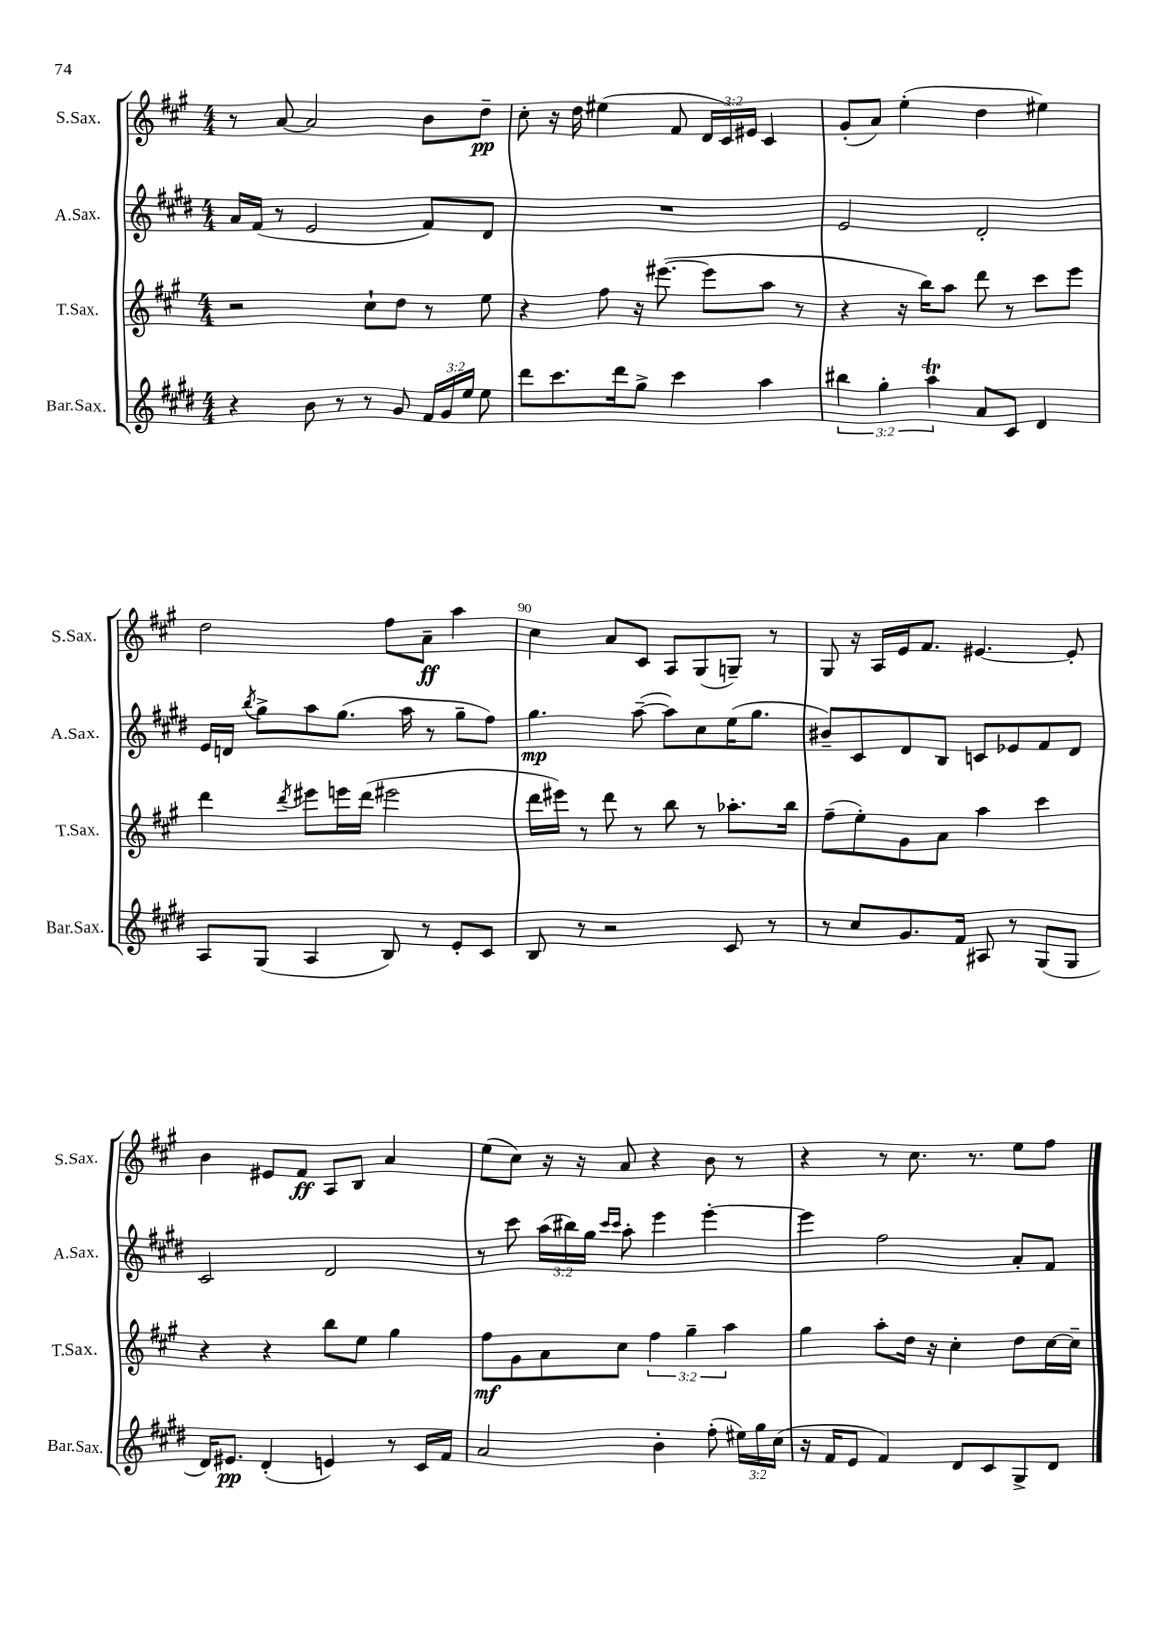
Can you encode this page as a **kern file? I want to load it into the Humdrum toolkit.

**kern	**dynam	**kern	**dynam	**kern	**dynam	**kern	**dynam
*part4	*part4	*part3	*part3	*part2	*part2	*part1	*part1
*staff4	*staff4	*staff3	*staff3	*staff2	*staff2	*staff1	*staff1
*I"Bar.Sax.	*	*I"T.Sax.	*	*I"A.Sax.	*	*I"S.Sax.	*
*I'Bar.Sax.	*	*I'T.Sax.	*	*I'A.Sax.	*	*I'S.Sax.	*
*clefG2	*	*clefG2	*	*clefG2	*	*clefG2	*
*k[f#c#g#d#]	*	*k[f#c#g#]	*	*k[f#c#g#d#]	*	*k[f#c#g#]	*
*M4/4	*	*M4/4	*	*M4/4	*	*M4/4	*
=86	=86	=86	=86	=86	=86	=86	=86
4r	.	2r	.	16a/LL	.	8r	.
.	.	.	.	(16f#/JJ	.	.	.
.	.	.	.	8r	.	[8a/	.
8b\	.	.	.	2e/	.	2a/]	.
8r	.	.	.	.	.	.	.
8r	.	8cc#`\L	.	.	.	.	.
8g#/	.	8dd\J	.	.	.	.	.
24f#/LL	.	8r	.	8f#/L)	.	8b\L	.
24g#/	.	.	.	.	.	.	.
24ee/JJ	.	.	.	.	.	.	.
8ee\	.	8ee\	.	8d#/J	.	8dd~\J	pp
=87	=87	=87	=87	=87	=87	=87	=87
8ddd#\L	.	4r	.	1r	.	8cc#'\	.
8.ccc#\	.	.	.	.	.	16r	.
.	.	.	.	.	.	16dd\	.
.	.	8ff#\	.	.	.	(4ee#X\	.
16ddd#\k	.	.	.	.	.	.	.
8gg#^\J	.	16r	.	.	.	.	.
.	.	([8.eee#X\	.	.	.	.	.
4ccc#\	.	.	.	.	.	8f#/	.
.	.	8eee#\L]	.	.	.	24d/LL	.
.	.	.	.	.	.	24c#/)	.
.	.	.	.	.	.	24e#X/JJ	.
4aa\	.	8aa\J	.	.	.	4c#/	.
.	.	8r	.	.	.	.	.
=88	=88	=88	=88	=88	=88	=88	=88
6bb#X\	.	4r	.	2e/	.	(8g#'/L	.
.	.	.	.	.	.	8a/J)	.
6gg#'\	.	.	.	.	.	.	.
.	.	16r	.	.	.	(4ee'\	.
.	.	16bb\KL)	.	.	.	.	.
6aaT\	.	.	.	.	.	.	.
.	.	8aa\J	.	.	.	.	.
8a/L	.	8ddd\	.	2d#'/	.	4dd\	.
8c#/J	.	8r	.	.	.	.	.
4d#/	.	8ccc#\L	.	.	.	4ee#X\)	.
.	.	8eee\J	.	.	.	.	.
!!LO:LB:g=z
=89	=89	=89	=89	=89	=89	=89	=89
8A/L	.	4ddd\	.	16e/LL	.	2dd\	.
.	.	.	.	16dn/JJ	.	.	.
.	.	.	.	8qbb/	.	.	.
(8G#/J	.	.	.	8gg#^\L	.	.	.
.	.	8qddd/	.	.	.	.	.
4A/	.	8eee#X\L	.	8aa\	.	.	.
.	.	16eeen\L	.	(8.gg#\J	.	.	.
.	.	(16ddd\JJ	.	.	.	.	.
8B/)	.	2eee#X\	.	.	.	8ff#\L	.
.	.	.	.	16aa\	.	.	.
8r	.	.	.	8r	.	8a~\J	ff
8e'/L	.	.	.	8gg#~\L	.	4aa\	.
8c#/J	.	.	.	8ff#\J)	.	.	.
=90	=90	=90	=90	=90	=90	=90	=90
8B/	.	16ddd\LL	.	4.gg#\	mp	4cc#\	.
.	.	16eee#X\JJ)	.	.	.	.	.
8r	.	8r	.	.	.	.	.
2r	.	8ddd\	.	.	.	8a/L	.
.	.	8r	.	([8aa~\	.	8c#/J	.
.	.	8bb\	.	8aa\L])	.	8A/L	.
.	.	8r	.	8cc#\	.	(8G#/	.
8c#/	.	8.aa-X'\L	.	(16ee\K	.	8Gn~/J)	.
.	.	.	.	8.gg#\J	.	.	.
8r	.	.	.	.	.	8r	.
.	.	16bb\Jk	.	.	.	.	.
=91	=91	=91	=91	=91	=91	=91	=91
8r	.	(8ff#~\L	.	8b#X~/L)	.	8G#/	.
8cc#/L	.	8ee'\)	.	8c#/	.	16r	.
.	.	.	.	.	.	16A/LL	.
8.g#/	.	8g#\	.	8d#/	.	16e/J	.
.	.	.	.	.	.	8.f#/J	.
.	.	8a\J	.	8B/J	.	.	.
16f#/Jk	.	.	.	.	.	.	.
8A#X/	.	4aa\	.	8cn/L	.	[4.e#X/	.
8r	.	.	.	8e-X/	.	.	.
(8G#/L	.	4ccc#\	.	8f#/	.	.	.
8G#/J	.	.	.	8d#/J	.	8e#'/]	.
!!LO:LB:g=z
=92	=92	=92	=92	=92	=92	=92	=92
16d#/KL)	.	4r	.	2c#/	.	4b\	.
8.e#X/J	pp	.	.	.	.	.	.
(4d#'/	.	4r	.	.	.	8e#X/L	.
.	.	.	.	.	.	8f#/J	ff
4en/)	.	8bb\L	.	2d#/	.	8A/L	.
.	.	8ee\J	.	.	.	8B/J	.
8r	.	4gg#\	.	.	.	4a/	.
16c#/LL	.	.	.	.	.	.	.
16f#/JJ	.	.	.	.	.	.	.
=93	=93	=93	=93	=93	=93	=93	=93
2a/	.	8ff#\L	mf	8r	.	(8ee\L	.
.	.	8g#\	.	8ccc#\	.	8cc#\J)	.
.	.	8a\	.	(24aa\LL	.	16r	.
.	.	.	.	24bb#X\)	.	.	.
.	.	.	.	.	.	16r	.
.	.	.	.	24gg#\JJ	.	.	.
.	.	.	.	16qqccc#/LL	.	.	.
.	.	.	.	16qqccc#/JJ	.	.	.
.	.	8cc#\J	.	8aa'\	.	8a/	.
4b'\	.	6ff#\	.	4eee\	.	4r	.
.	.	6gg#~\	.	.	.	.	.
(8ff#'\	.	.	.	[4eee'\	.	8b\	.
.	.	6aa\	.	.	.	.	.
24ee#X\LL)	.	.	.	.	.	8r	.
24gg#\	.	.	.	.	.	.	.
(24cc#\JJ	.	.	.	.	.	.	.
=94	=94	=94	=94	=94	=94	=94	=94
16r	.	4gg#\	.	4eee\]	.	4r	.
16f#/KL	.	.	.	.	.	.	.
8e/J	.	.	.	.	.	.	.
4f#/)	.	8aa'\L	.	2ff#\	.	8r	.
.	.	16dd\Jk	.	.	.	8.cc#\	.
.	.	16r	.	.	.	.	.
8d#/L	.	4cc#'\	.	.	.	.	.
.	.	.	.	.	.	8.r	.
8c#/	.	.	.	.	.	.	.
8G#^/	.	8dd\L	.	8a'/L	.	8ee\L	.
8d#/J	.	[16cc#\L	.	8f#/J	.	8ff#\J	.
.	.	16cc#~\JJ]	.	.	.	.	.
==	==	==	==	==	==	==	==
*-	*-	*-	*-	*-	*-	*-	*-
